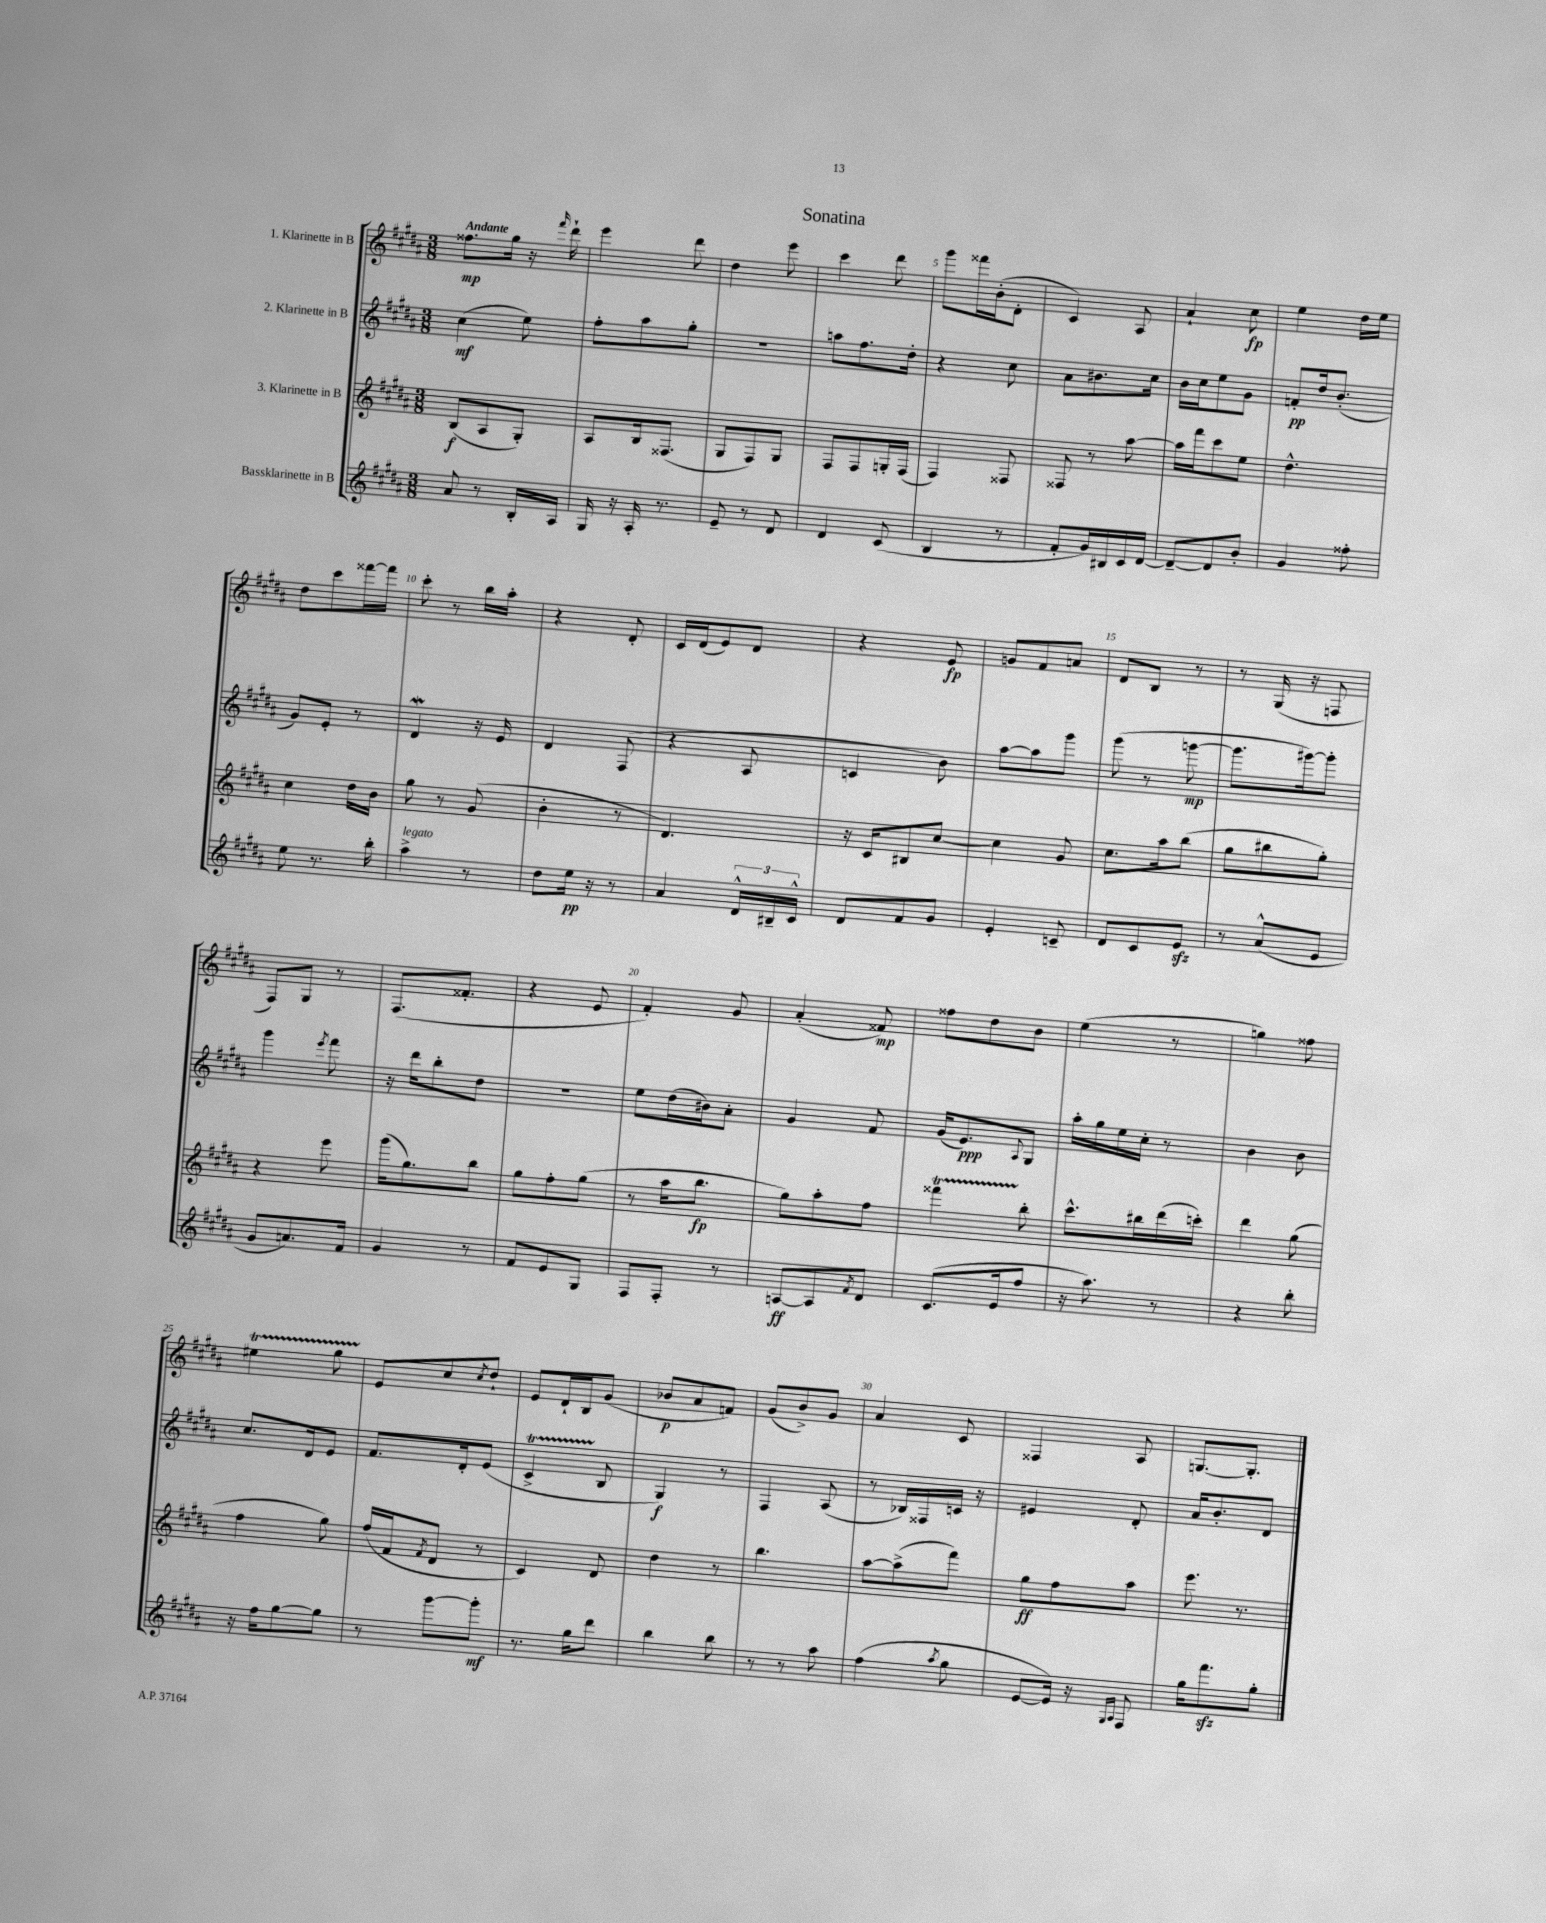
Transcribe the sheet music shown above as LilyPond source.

\header { title = "Sonatina" }
<<
\new StaffGroup <<
\new Staff = "s0" \with { instrumentName = "1. Klarinette in B" } {
    \clef treble \key b \major \numericTimeSignature \time 3/8 \tempo "Andante"
    fisis''8.\mp gis''16 r16 \grace { fis'''16 } dis'''16-! |
    e'''4 dis'''8 |
    dis''4 e'''8 |
    cis'''4 dis'''8 |
    gis'''8 fisis'''16 b'16-.( dis'8-. |
    cis'4) ais8 |
    ais'4-! cis''8\fp |
    e''4 dis''16 e''16 |
    dis''8 cis'''8 fisis'''16~ fisis'''16 |
    cis'''8-. r8 b''16 ais''16-. |
    r4 dis'8-. |
    cis'16 dis'16( e'8) dis'8 |
    r4 e'8\fp |
    g'8 fis'8 a'8 |
    dis'8 b8 r8 |
    r8 gis16( r16 f8 |
    fis8) gis8 r8 |
    fis8.( fisis'8.-. |
    r4 e'8 |
    fis'4-.) gis'8 |
    ais'4-.( fisis'8\mp) |
    fisis''8 dis''8 b'8 |
    e''4( r8 |
    g''4) fisis''8 |
    eis''4\startTrillSpan gis''8 |
    e'8\stopTrillSpan cis''8 \acciaccatura { cis''8 } dis''8-! |
    e'8 dis'16-! b16 gis'8( |
    bes'8\p ais'8 f'8) |
    gis'8( b'8->) gis'8 |
    ais'4 cis'8 |
    fisis4 ais8 |
    g8.~ g8.-. \bar "|." |
}
\new Staff = "s1" \with { instrumentName = "2. Klarinette in B" } {
    \clef treble \key b \major \numericTimeSignature \time 3/8
    cis''4\mf( e''8) |
    fis''8-. ais''8 gis''8-. |
    R4. |
    a''8 fis''8. dis''16-. |
    r4 cis''8 |
    ais'8 bis'8. cis''16 |
    b'16 cis''16 e''8 gis'8 |
    f'8-.\pp dis''16 b'8.-.( |
    gis'8) e'8-. r8 |
    dis'4\mordent r16 e'16 |
    dis'4 fis8( |
    r4 ais8 |
    c'4 b'8) |
    ais''8~ ais''8 gis'''8 |
    gis'''8( r8 g'''8~\mp |
    g'''8. gis'''16~) gis'''8-. |
    gis'''4 \acciaccatura { e'''8 } fis'''8 |
    r16 dis'''16 b''8-. dis''8 |
    R4. |
    e''8 dis''16( bis'16) ais'8-. |
    gis'4 fis'8 |
    gis'16( e'8.\ppp) \appoggiatura { ais8 } gis8 |
    ais''16-. gis''16 e''16 cis''16-. r8 |
    b'4 b'8 |
    cis''8. dis'16 e'8 |
    fis'8. dis'16-. e'8( |
    cis'4->\startTrillSpan b8\stopTrillSpan |
    gis4\f) r8 |
    fis4 ais8( |
    r8 bes16) fisis16 c'16 r16 |
    eis'4 dis'8-. |
    ais'16 b'8.-. dis'8 \bar "|." |
}
\new Staff = "s2" \with { instrumentName = "3. Klarinette in B" } {
    \clef treble \key b \major \numericTimeSignature \time 3/8
    b8\f( ais8 gis8-.) |
    ais8 b16 fisis8.( |
    gis8 fis8) gis8 |
    fis8 fis8 g16-. fis16( |
    fis4) fisis8 |
    fisis8 r8 ais''8~ |
    ais''16 fis'''16 cis'''8 e''8 |
    dis''4.-^ |
    cis''4 dis''16 b'16 |
    gis''8 r8 gis'8( |
    b'4-. r8 |
    dis'4.) |
    r16 cis'16 bis8 cis''8~ |
    cis''4 gis'8 |
    cis''8. ais''16 b''8( |
    gis''8 bis''8 gis''8-.) |
    r4 e'''8 |
    gis'''16( gis''8.) b''8 |
    gis''8 fis''8-. gis''8( |
    r8 ais''16 b''8.\fp |
    gis''8) ais''8-. fis''8 |
    fisis'''4\startTrillSpan b''8-.\stopTrillSpan |
    cis'''8.-^ bis''16 dis'''16( c'''16-.) |
    dis'''4 gis''8( |
    fis''4 gis''8) |
    fis''16( fis'16 \acciaccatura { fis'8 } dis'8 r8 |
    cis'4) dis'8 |
    dis''4 r8 |
    b''4. |
    ais''8~ ais''8->( fis'''8) |
    gis''8\ff fis''8 ais''8 |
    e'''8. r8. \bar "|." |
}
\new Staff = "s3" \with { instrumentName = "Bassklarinette in B" } {
    \clef treble \key b \major \numericTimeSignature \time 3/8
    ais'8 r8 b16-. ais16 |
    gis16 r16 ais16-. r8. |
    e'8-- r8 dis'8 |
    dis'4 cis'8( |
    b4 r8 |
    fis'8-. gis'16) bis16 cis'16 dis'16~ |
    dis'8~-- dis'8 b'8-. |
    gis'4 fisis''8-. |
    e''8 r8. b''16-. |
    ais''4->^\markup { \italic "legato" } r8 |
    dis''8 e''16\pp r16 r8 |
    ais'4 \tuplet 3/2 { dis'16-^ bis16-- cis'16-^ } |
    dis'8 fis'8 gis'8 |
    e'4-. c'8-- |
    dis'8 cis'8 e'8\sfz |
    r8 ais'8-^( e'8 |
    gis'8 a'8.) fis'16 |
    gis'4 r8 |
    fis'8 e'8 gis8 |
    fis8 fis8-. r8 |
    a8~\ff a8 \acciaccatura { fis'8 } dis'8 |
    cis'8.( e'16 fis''8 |
    r16 ais''8.) r8 |
    r4 b''8-. |
    r16 fis''16 gis''8~ gis''8 |
    r8 gis'''8~ gis'''8-.\mf |
    r8. gis''16 dis'''8 |
    b''4 b''8 |
    r8 r8 ais''8 |
    fis''4( \acciaccatura { ais''8 } gis''8 |
    e'8~ e'16) r16 \grace { gis16 ais16 } fis8 |
    gis''16 fis'''8.\sfz gis''8-. \bar "|." |
}
>>
>>
\layout { \context { \Score \override BarNumber.break-visibility = ##(#f #t #t) barNumberVisibility = #(every-nth-bar-number-visible 5) } }
